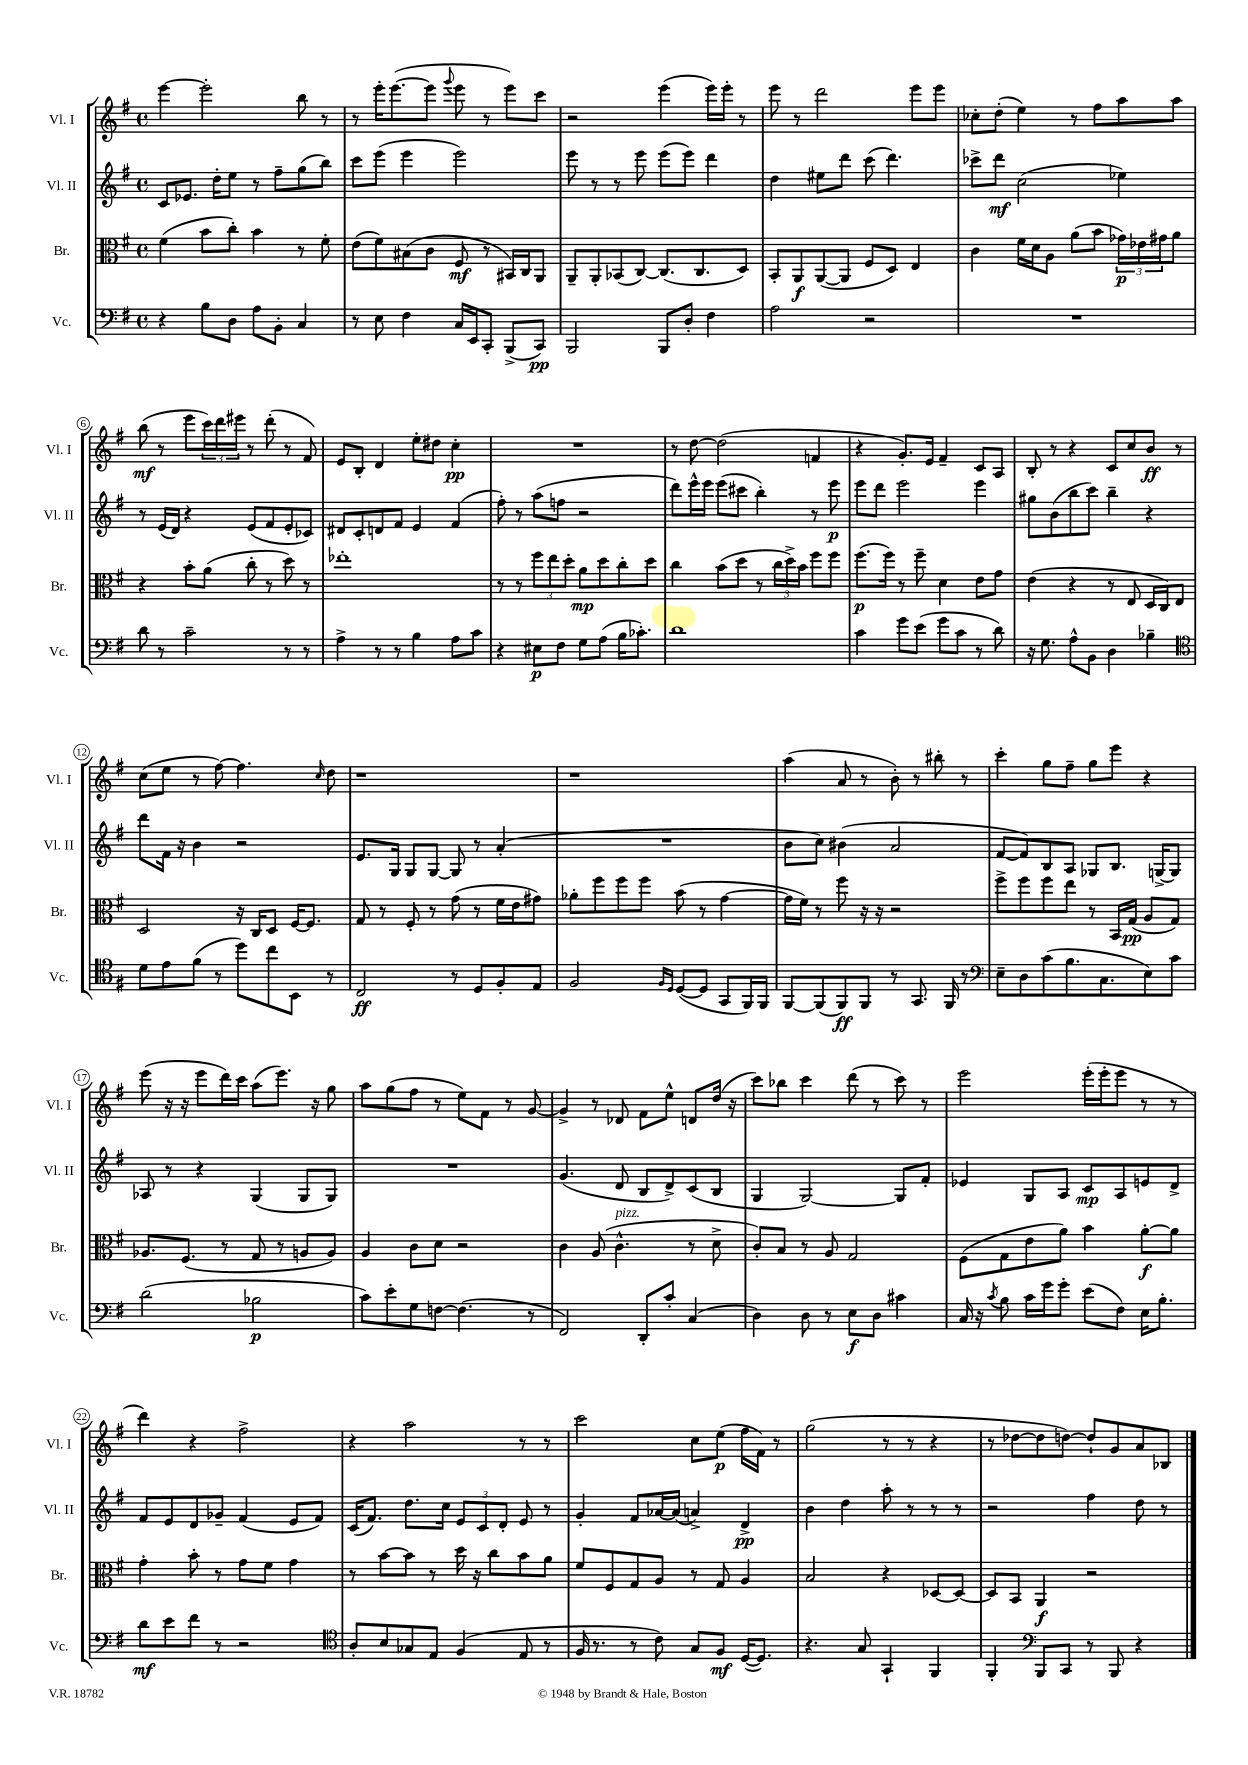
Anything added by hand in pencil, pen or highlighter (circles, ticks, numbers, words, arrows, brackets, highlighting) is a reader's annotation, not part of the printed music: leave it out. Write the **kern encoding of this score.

**kern	**dynam	**kern	**dynam	**kern	**dynam	**kern	**dynam
*part4	*part4	*part3	*part3	*part2	*part2	*part1	*part1
*staff4	*staff4	*staff3	*staff3	*staff2	*staff2	*staff1	*staff1
*I"Vc.	*	*I"Br.	*	*I"Vl. II	*	*I"Vl. I	*
*I'Vc.	*	*I'Br.	*	*I'Vl. II	*	*I'Vl. I	*
*clefF4	*	*clefC3	*	*clefG2	*	*clefG2	*
*k[f#]	*	*k[f#]	*	*k[f#]	*	*k[f#]	*
*M4/4	*	*M4/4	*	*M4/4	*	*M4/4	*
*met(c)	*	*met(c)	*	*met(c)	*	*met(c)	*
=1	=1	=1	=1	=1	=1	=1	=1
4r	.	(4f#\	.	8c/L	.	[4eee\	.
.	.	.	.	8.e-X/J	.	.	.
8B\L	.	8b\L	.	.	.	2eee'\]	.
.	.	.	.	16dd'\KL	.	.	.
8D\J	.	8cc'\J)	.	8ee\J	.	.	.
8A\L	.	4b\	.	8r	.	.	.
8BB'\J	.	.	.	8ff#~\L	.	.	.
4C/	.	8r	.	(8gg\	.	8bb\	.
.	.	8f#'\	.	8bb\J)	.	8r	.
=2	=2	=2	=2	=2	=2	=2	=2
8r	.	(8e\L	.	8ccc\L	.	8r	.
8E\	.	8f#\)	.	(8eee\J	.	16eee'\KL	.
.	.	.	.	.	.	([8.eee\	.
4F#\	.	(8B#X\	.	4eee\	.	.	.
.	.	8c\J	.	.	.	8eee\J]	.
.	.	.	.	.	.	8qqggg/	.
16C/LL	.	8F#/	mf	2eee\)	.	8eee\	.
16EE/J	.	.	.	.	.	.	.
8CC'/J	.	8r	.	.	.	8r	.
(8BBB^/L	.	16BB#X/LL)	.	.	.	8eee\L)	.
.	.	16C/J	.	.	.	.	.
8CC/J)	pp	8AA/J	.	.	.	8ccc\J	.
=3	=3	=3	=3	=3	=3	=3	=3
2BBB/	.	8AA~/L	.	8eee\	.	2r	.
.	.	8AA'/	.	8r	.	.	.
.	.	(8BB-X/	.	8r	.	.	.
.	.	[8C/J)	.	8eee\	.	.	.
8BBB/L	.	(8.C/L]	.	(8eee\L	.	(4eee\	.
8D'/J	.	.	.	8eee\J)	.	.	.
.	.	8.C/	.	.	.	.	.
4F#\	.	.	.	4ddd\	.	16eee\LL)	.
.	.	.	.	.	.	16eee'\JJ	.
.	.	8D/J)	.	.	.	8r	.
=4	=4	=4	=4	=4	=4	=4	=4
2A\	.	8BB'/L	.	4dd\	.	8eee\	.
.	.	8AA/	f	.	.	8r	.
.	.	([8AA/	.	8ee#X\L	.	2ddd\	.
.	.	8AA/J]	.	8ddd\J	.	.	.
2r	.	8F#/L	.	(8ccc\	.	.	.
.	.	8D/J)	.	4.ddd\)	.	.	.
.	.	4E/	.	.	.	8eee\L	.
.	.	.	.	.	.	8eee\J	.
=5	=5	=5	=5	=5	=5	=5	=5
1r	.	4c\	.	8ccc-X^\L	.	8cc-X'\L	.
.	.	.	.	8ddd\J	mf	(8dd'\J	.
.	.	16f#\LL	.	(2cc\	.	4ee\)	.
.	.	16d\J	.	.	.	.	.
.	.	8A\J	.	.	.	.	.
.	.	(8a\L	.	.	.	8r	.
.	.	8b\J	.	.	.	8ff#\L	.
.	.	24g-X\LL)	p	4ee-X\)	.	8aa\	.
.	.	24e-X\	.	.	.	.	.
.	.	24g#X\J	.	.	.	.	.
.	.	8a\J	.	.	.	8aa\J	.
!!LO:LB:g=z
=6	=6	=6	=6	=6	=6	=6	=6
8d\	.	4r	.	8r	.	(8bb\	mf
8r	.	.	.	(16e/LL	.	8r	.
.	.	.	.	16d/JJ)	.	.	.
2c~\	.	8b'\L	.	4r	.	8eee\L	.
.	.	(8a\J	.	.	.	24ccc\L)	.
.	.	.	.	.	.	24ddd\	.
.	.	.	.	.	.	24eee#X\JJ	.
.	.	8cc'\	.	(8e/L	.	8r	.
.	.	8r	.	8f#/	.	(8ddd'\	.
8r	.	8dd\)	.	8e'/	.	8r	.
8r	.	8r	.	8c-X/J)	.	8f#/)	.
=7	=7	=7	=7	=7	=7	=7	=7
4A^\	.	1ee-X'	.	8d#X/L	.	8e/L	.
.	.	.	.	8c'/	.	8B'/J	.
8r	.	.	.	8dn/	.	4d/	.
8r	.	.	.	8f#/J	.	.	.
4B\	.	.	.	4e/	.	8ee'\L	.
.	.	.	.	.	.	8dd#X\J	.
8A\L	.	.	.	(4f#/	.	4cc'\	pp
8c\J	.	.	.	.	.	.	.
=8	=8	=8	=8	=8	=8	=8	=8
4r	.	8r	.	8ff#'\)	.	1r	.
.	.	8r	.	8r	.	.	.
8E#X\L	p	12ff#\L	.	(8aa\L	.	.	.
.	.	12ee\	.	.	.	.	.
8F#\J	.	.	.	8ffn\J	.	.	.
.	.	12dd'\J	.	.	.	.	.
8G\L	.	8a\L	mp	2r	.	.	.
(8A\J	.	8dd\	.	.	.	.	.
16B\KL	.	8cc'\	.	.	.	.	.
8.c-X'\J)	.	.	.	.	.	.	.
.	.	8dd\J	.	.	.	.	.
=9	=9	=9	=9	=9	=9	=9	=9
1d	.	4cc\	.	8ddd\L)	.	8r	.
.	.	.	.	16eee^^\L	.	[8dd\	.
.	.	.	.	16eee\JJ	.	.	.
.	.	(8b\L	.	(8eee\L	.	(2dd\]	.
.	.	8dd\J	.	8ccc#X\J	.	.	.
.	.	8r	.	4bb'\)	.	.	.
.	.	24cc\LL	.	.	.	.	.
.	.	24dd^\)	.	.	.	.	.
.	.	24b\JJ	.	.	.	.	.
.	.	8ff#\L	.	8r	.	4fn/	.
.	.	8ff#\J	.	8eee\	p	.	.
=10	=10	=10	=10	=10	=10	=10	=10
4c\	.	(8.ff#\L	p	8eee\L	.	4r	.
.	.	.	.	8ddd\J	.	.	.
.	.	16ff#\Jk)	.	.	.	.	.
8g\L	.	8r	.	2eee\	.	8.g'/L)	.
(8e\J	.	8ff#~\	.	.	.	.	.
.	.	.	.	.	.	16e/Jk	.
8g\L	.	4d\	.	.	.	4f#~/	.
8c\J	.	.	.	.	.	.	.
8r	.	8e\L	.	4eee\	.	8c/L	.
8d\)	.	8g\J	.	.	.	8A/J	.
=11	=11	=11	=11	=11	=11	=11	=11
16r	.	(4e\	.	8gg#X\L	.	8B'/	.
8.G\	.	.	.	.	.	.	.
.	.	.	.	(8b\	.	8r	.
8A^^\L	.	4r	.	8bb\	.	4r	.
8BB\J	.	.	.	8ccc\J)	.	.	.
4D\	.	8r	.	4bb~\	.	8c/L	.
.	.	8E/	.	.	.	8cc/	.
4B-X~\	.	16D/LL	.	4r	.	8b/J	ff
.	.	16C/J)	.	.	.	.	.
.	.	8E/J	.	.	.	8r	.
!!LO:LB:g=z
=12	=12	=12	=12	=12	=12	=12	=12
*clefC4	*	*	*	*	*	*	*
8d\L	.	2D/	.	8ddd\L	.	(8cc\L	.
8e\	.	.	.	16f#\Jk	.	8ee\J	.
.	.	.	.	16r	.	.	.
(8f#\J	.	.	.	4b\	.	8r	.
8r	.	.	.	.	.	[8ff#\)	.
8dd\L)	.	16r	.	2r	.	4.ff#\]	.
.	.	16C/KL	.	.	.	.	.
8cc\	.	8D/J	.	.	.	.	.
8BB\J	.	[16F#/KL	.	.	.	.	.
.	.	8.F#/J]	.	.	.	.	.
.	.	.	.	.	.	16qqcc/	.
8r	.	.	.	.	.	8dd\	.
=13	=13	=13	=13	=13	=13	=13	=13
2C/	ff	8G/	.	8.e/L	.	1r	.
.	.	8r	.	.	.	.	.
.	.	.	.	16G/Jk	.	.	.
.	.	8F#'/	.	8G/L	.	.	.
.	.	8r	.	[8G/J	.	.	.
8r	.	(8g\	.	8G/]	.	.	.
8D/L	.	8r	.	8r	.	.	.
8F#'/	.	16f#\LL	.	(4a'/	.	.	.
.	.	16e\J	.	.	.	.	.
8E/J	.	8g#X\J)	.	.	.	.	.
=14	=14	=14	=14	=14	=14	=14	=14
2F#/	.	8a-X'\L	.	1r	.	1r	.
.	.	8ff#\	.	.	.	.	.
.	.	8ff#\	.	.	.	.	.
.	.	8ff#\J	.	.	.	.	.
16qqF#/LL	.	.	.	.	.	.	.
16qqD/JJ	.	.	.	.	.	.	.
([8D/L	.	(8b\	.	.	.	.	.
8D/J]	.	8r	.	.	.	.	.
8GG/L	.	[4g\	.	.	.	.	.
16FF#/L)	.	.	.	.	.	.	.
16FF#/JJ	.	.	.	.	.	.	.
=15	=15	=15	=15	=15	=15	=15	=15
[8FF#/L	.	16g\LL]	.	8b\L	.	(4aa\	.
.	.	16f#\JJ)	.	.	.	.	.
(8FF#/]	.	8r	.	8cc\J)	.	.	.
8FF#/)	ff	8ff#\	.	(4b#X\	.	8a/	.
8FF#/J	.	16r	.	.	.	8r	.
.	.	16r	.	.	.	.	.
8r	.	2r	.	2a/	.	8b'\)	.
8.GG/	.	.	.	.	.	8r	.
.	.	.	.	.	.	8bb#X'\	.
16FF#/	.	.	.	.	.	.	.
8r	.	.	.	.	.	8r	.
=16	=16	=16	=16	=16	=16	=16	=16
*clefF4	*	*	*	*	*	*	*
8E~\L	.	8ff#^\L	.	[8f#/L	.	4ccc'\	.
8D\	.	8ff#\	.	8f#/])	.	.	.
(8c\	.	8ff#\	.	8B/	.	8gg\L	.
8.B\	.	8ee\J	.	8A/J	.	8ff#~\J	.
.	.	8r	.	8G-X/L	.	8gg\L	.
8.C\	.	.	.	.	.	.	.
.	.	16BB/LL	.	8.B/J	.	8eee\J	.
.	.	(16G/JJ	pp	.	.	.	.
8E\)	.	8A/L	.	.	.	4r	.
.	.	.	.	[16Gn^/KL	.	.	.
8c\J	.	8G/J)	.	8G/J]	.	.	.
!!LO:LB:g=z
=17	=17	=17	=17	=17	=17	=17	=17
(2d\	.	8.A-X/L	.	8A-X/	.	(8eee\	.
.	.	.	.	8r	.	16r	.
.	.	(8.F#/J	.	.	.	16r	.
.	.	.	.	4r	.	8eee\L	.
.	.	8r	.	.	.	16ddd\L)	.
.	.	.	.	.	.	16ccc\JJ	.
2B-X\	p	8G/	.	(4G/	.	(8aa\L	.
.	.	8r	.	.	.	8.eee\J)	.
.	.	8An/L	.	8G/L	.	.	.
.	.	.	.	.	.	16r	.
.	.	8A/J)	.	8G/J)	.	8gg\	.
=18	=18	=18	=18	=18	=18	=18	=18
8c\L)	.	4A/	.	1r	.	8aa\L	.
8e'\	.	.	.	.	.	(8gg\	.
8G\	.	8c\L	.	.	.	8ff#\J	.
[8Fn\J	.	8d\J	.	.	.	8r	.
(4.F\]	.	2r	.	.	.	8ee\L)	.
.	.	.	.	.	.	8f#\J	.
.	.	.	.	.	.	8r	.
8r	.	.	.	.	.	[8g/	.
=19	=19	=19	=19	=19	=19	=19	=19
2FF#/)	.	4c\	.	(4.g/	.	4g^/]	.
.	.	(8A/	.	.	.	8r	.
!	!	!LO:TX:a:i:t=pizz.	!	!	!	!	!
.	.	4.c^^\	.	8d/	.	8d-X/	.
8DD'/L	.	.	.	8B/L	.	8f#\L	.
8c'/J	.	.	.	8d^/)	.	8ee^^\J	.
(4C/	.	8r	.	(8c/	.	8dn/L	.
.	.	8d^\	.	8B/J	.	(16dd/Jk	.
.	.	.	.	.	.	16r	.
=20	=20	=20	=20	=20	=20	=20	=20
4D\)	.	8c'/L)	.	4G/	.	8ccc\L)	.
.	.	8B/J	.	.	.	8bb-X\J	.
8D\	.	8r	.	[2G/)	.	4ccc\	.
8r	.	8A/	.	.	.	.	.
8E\L	f	2G/	.	.	.	(8ddd\	.
8D\J	.	.	.	.	.	8r	.
4c#X\	.	.	.	8G/L]	.	8ccc\)	.
.	.	.	.	8f#'/J	.	8r	.
=21	=21	=21	=21	=21	=21	=21	=21
16C/	.	(8F#\L	.	4e-X/	.	2eee\	.
16r	.	.	.	.	.	.	.
8qc/	.	.	.	.	.	.	.
8B\	.	8G\	.	.	.	.	.
16c\LL	.	8e\	.	8G/L	.	.	.
16g\J	.	.	.	.	.	.	.
8g'\J	.	8a\J)	.	8A/J	.	.	.
(8e\L	.	4b\	.	8c/L	mp	(16eee'\LL	.
.	.	.	.	.	.	16eee'\J	.
8F#\J)	.	.	.	8A/	.	8eee\J	.
16E\KL	.	[8a'\L	f	8en/	.	8r	.
8.B'\J	.	.	.	.	.	.	.
.	.	8a\J]	.	8d^/J	.	8r	.
!!LO:LB:g=z
=22	=22	=22	=22	=22	=22	=22	=22
8d\L	mf	4g'\	.	8f#/L	.	4ddd\)	.
8e\	.	.	.	8e/	.	.	.
8f#\J	.	8b'\	.	8d/	.	4r	.
8r	.	8r	.	8g-X~/J	.	.	.
2r	.	8g\L	.	(4f#/	.	2ff#^\	.
.	.	8f#\J	.	.	.	.	.
.	.	4g\	.	8e/L	.	.	.
.	.	.	.	8f#/J)	.	.	.
=23	=23	=23	=23	=23	=23	=23	=23
*clefC4	*	*	*	*	*	*	*
8A'/L	.	8r	.	(16c/KL	.	4r	.
.	.	.	.	8.f#/J)	.	.	.
8B/	.	[8b\L	.	.	.	.	.
8G-X/	.	8b\J]	.	8.dd\L	.	2aa\	.
8E/J	.	8r	.	.	.	.	.
.	.	.	.	16cc\Jk	.	.	.
(4F#/	.	16dd\	.	12e/L	.	.	.
.	.	16r	.	.	.	.	.
.	.	.	.	12c/	.	.	.
.	.	8cc\L	.	.	.	.	.
.	.	.	.	12d'/J	.	.	.
8E/	.	8b\	.	8e/	.	8r	.
8r	.	8a\J	.	8r	.	8r	.
=24	=24	=24	=24	=24	=24	=24	=24
16F#/	.	8f#/L	.	4g'/	.	2ccc\	.
8.r	.	.	.	.	.	.	.
.	.	8F#/	.	.	.	.	.
8r	.	8G/	.	8f#/L	.	.	.
8c\)	.	8A/J	.	[16a-X/L	.	.	.
.	.	.	.	(16a-/JJ]	.	.	.
8G/L	.	8r	.	4an^/)	.	8cc\L	.
8F#/J	mf	8G/	.	.	.	(8ee\J	p
([16D/KL	.	4A/	.	4d^/	pp	16ff#\LL	.
8.D/J])	.	.	.	.	.	16f#\JJ)	.
.	.	.	.	.	.	8r	.
=25	=25	=25	=25	=25	=25	=25	=25
4.r	.	2B/	.	4b\	.	(2gg\	.
.	.	.	.	4dd\	.	.	.
8G/	.	.	.	.	.	.	.
4GG`/	.	4r	.	8aa'\	.	8r	.
.	.	.	.	8r	.	8r	.
4FF#/	.	[8D-X/L	.	8r	.	4r	.
.	.	8D-/J_	.	8r	.	.	.
=26	=26	=26	=26	=26	=26	=26	=26
4FF#'/	.	8D-/L]	.	2r	.	8r	.
.	.	8BB/J	.	.	.	[8dd-X\L	.
*clefF4	*	*	*	*	*	*	*
8BBB/L	.	4AA/	f	.	.	8dd-\]	.
8CC/J	.	.	.	.	.	[8ddn\J)	.
8r	.	2r	.	4ff#\	.	8dd`/L]	.
8BBB/	.	.	.	.	.	8g/	.
4r	.	.	.	8dd\	.	8a/	.
.	.	.	.	8r	.	8B-X/J	.
==	==	==	==	==	==	==	==
*-	*-	*-	*-	*-	*-	*-	*-
